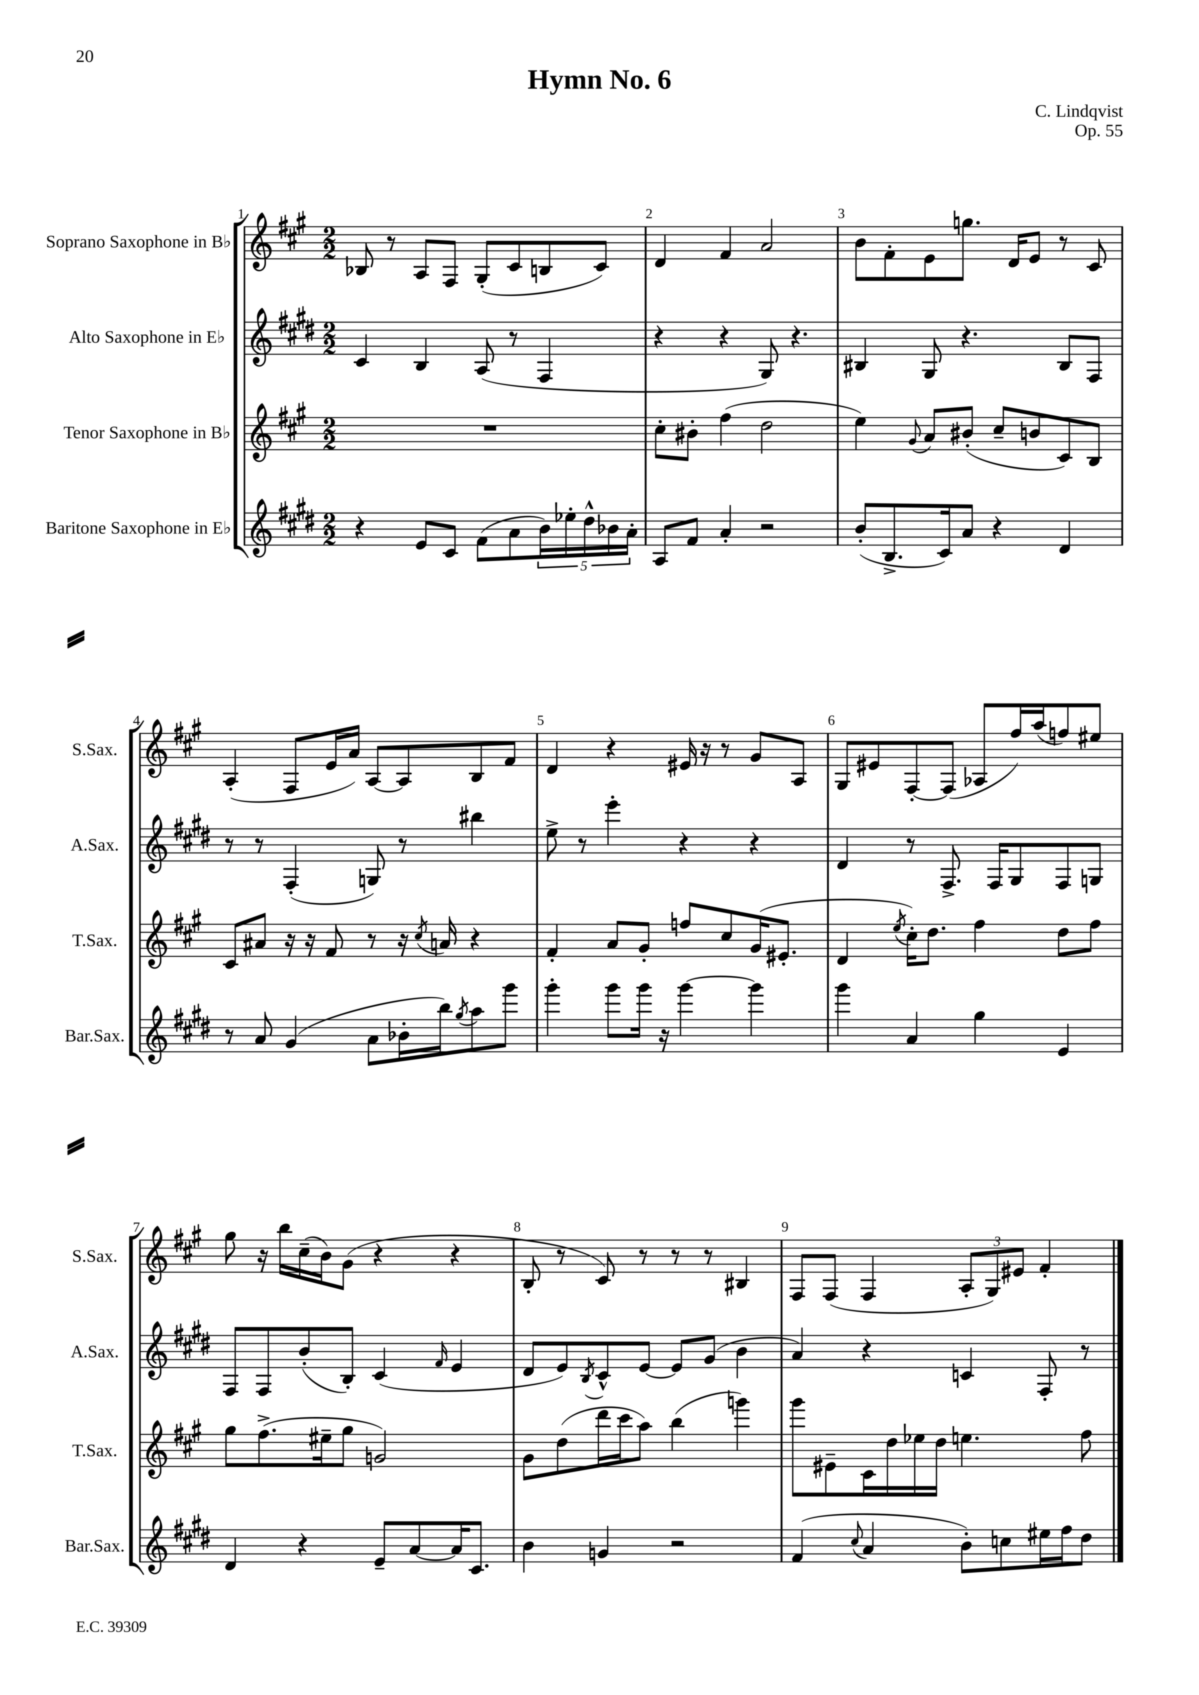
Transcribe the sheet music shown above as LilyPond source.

\header { title = "Hymn No. 6" composer = "C. Lindqvist" opus = "Op. 55" }
<<
\new StaffGroup <<
\new Staff = "s0" \with { instrumentName = "Soprano Saxophone in Bb" shortInstrumentName = "S.Sax." } {
    \clef treble \key a \major \numericTimeSignature \time 2/2
    bes8 r8 a8 fis8 gis8-.( cis'8 b8 cis'8) |
    d'4 fis'4 a'2 |
    b'8 fis'8-. e'8 g''8. d'16 e'8 r8 cis'8 |
    a4-.( fis8 e'16 a'16) a8~ a8 b8 fis'8 |
    d'4 r4 eis'16 r16 r8 gis'8 a8 |
    gis8 eis'8 fis8~-. fis8( aes8 fis''16) a''16( f''8) eis''8 |
    gis''8 r16 b''16 cis''16--( b'16) gis'8( r4 r4 |
    b8-. r8 cis'8) r8 r8 r8 bis4 |
    fis8 fis8( fis4 \tuplet 3/2 { a8-. gis8) eis'8 } fis'4-. \bar "|." |
}
\new Staff = "s1" \with { instrumentName = "Alto Saxophone in Eb" shortInstrumentName = "A.Sax." } {
    \clef treble \key e \major \numericTimeSignature \time 2/2
    cis'4 b4 a8( r8 fis4 |
    r4 r4 gis8) r4. |
    bis4 gis8 r4. bis8 fis8 |
    r8 r8 fis4-.( g8) r8 bis''4 |
    e''8-> r8 e'''4-. r4 r4 |
    dis'4 r8 fis8.-> fis16 gis8 fis8 g8 |
    fis8 fis8 b'8-.( b8-.) cis'4( \grace { fis'16 } e'4 |
    dis'8 e'8) \acciaccatura { b8 } cis'8-^ e'8~ e'8 gis'8( b'4 |
    a'4) r4 c'4 fis8-. r8 \bar "|." |
}
\new Staff = "s2" \with { instrumentName = "Tenor Saxophone in Bb" shortInstrumentName = "T.Sax." } {
    \clef treble \key a \major \numericTimeSignature \time 2/2
    R1 |
    cis''8-. bis'8-. fis''4( d''2 |
    e''4) \appoggiatura { gis'8 } a'8 bis'8-.( cis''8-- b'8 cis'8) b8 |
    cis'8 ais'8 r16 r16 fis'8 r8 r16 \acciaccatura { cis''8 } a'16 r4 |
    fis'4-. a'8 gis'8-. f''8 cis''8 gis'16( eis'8.-. |
    d'4 \acciaccatura { e''8 } cis''16-.) d''8. fis''4 d''8 fis''8 |
    gis''8 fis''8.->( eis''16-- gis''8 g'2) |
    gis'8 d''8( d'''16 cis'''16 a''8) b''4( g'''4) |
    gis'''8 eis'8-- cis'16 d''16 ees''16 d''16 e''4. fis''8 \bar "|." |
}
\new Staff = "s3" \with { instrumentName = "Baritone Saxophone in Eb" shortInstrumentName = "Bar.Sax." } {
    \clef treble \key e \major \numericTimeSignature \time 2/2
    r4 e'8 cis'8 fis'8( a'8 \tuplet 5/4 { b'16) ees''16-. dis''16-^ bes'16 a'16-. } |
    a8 fis'8 a'4-. r2 |
    b'8-.( b8.-> cis'16) a'8 r4 dis'4 |
    r8 a'8 gis'4( a'8 bes'16-. b''16) \acciaccatura { gis''8 } a''8 gis'''8 |
    gis'''4-. gis'''8 gis'''16 r16 gis'''4~ gis'''4 |
    gis'''4 a'4 gis''4 e'4 |
    dis'4 r4 e'8-- a'8~ a'16 cis'8. |
    b'4 g'4 r2 |
    fis'4( \appoggiatura { cis''8 } a'4 b'8-.) c''8 eis''16 fis''16 dis''8 \bar "|." |
}
>>
>>
\layout { \context { \Score \override BarNumber.break-visibility = ##(#f #t #t) barNumberVisibility = #all-bar-numbers-visible } }
